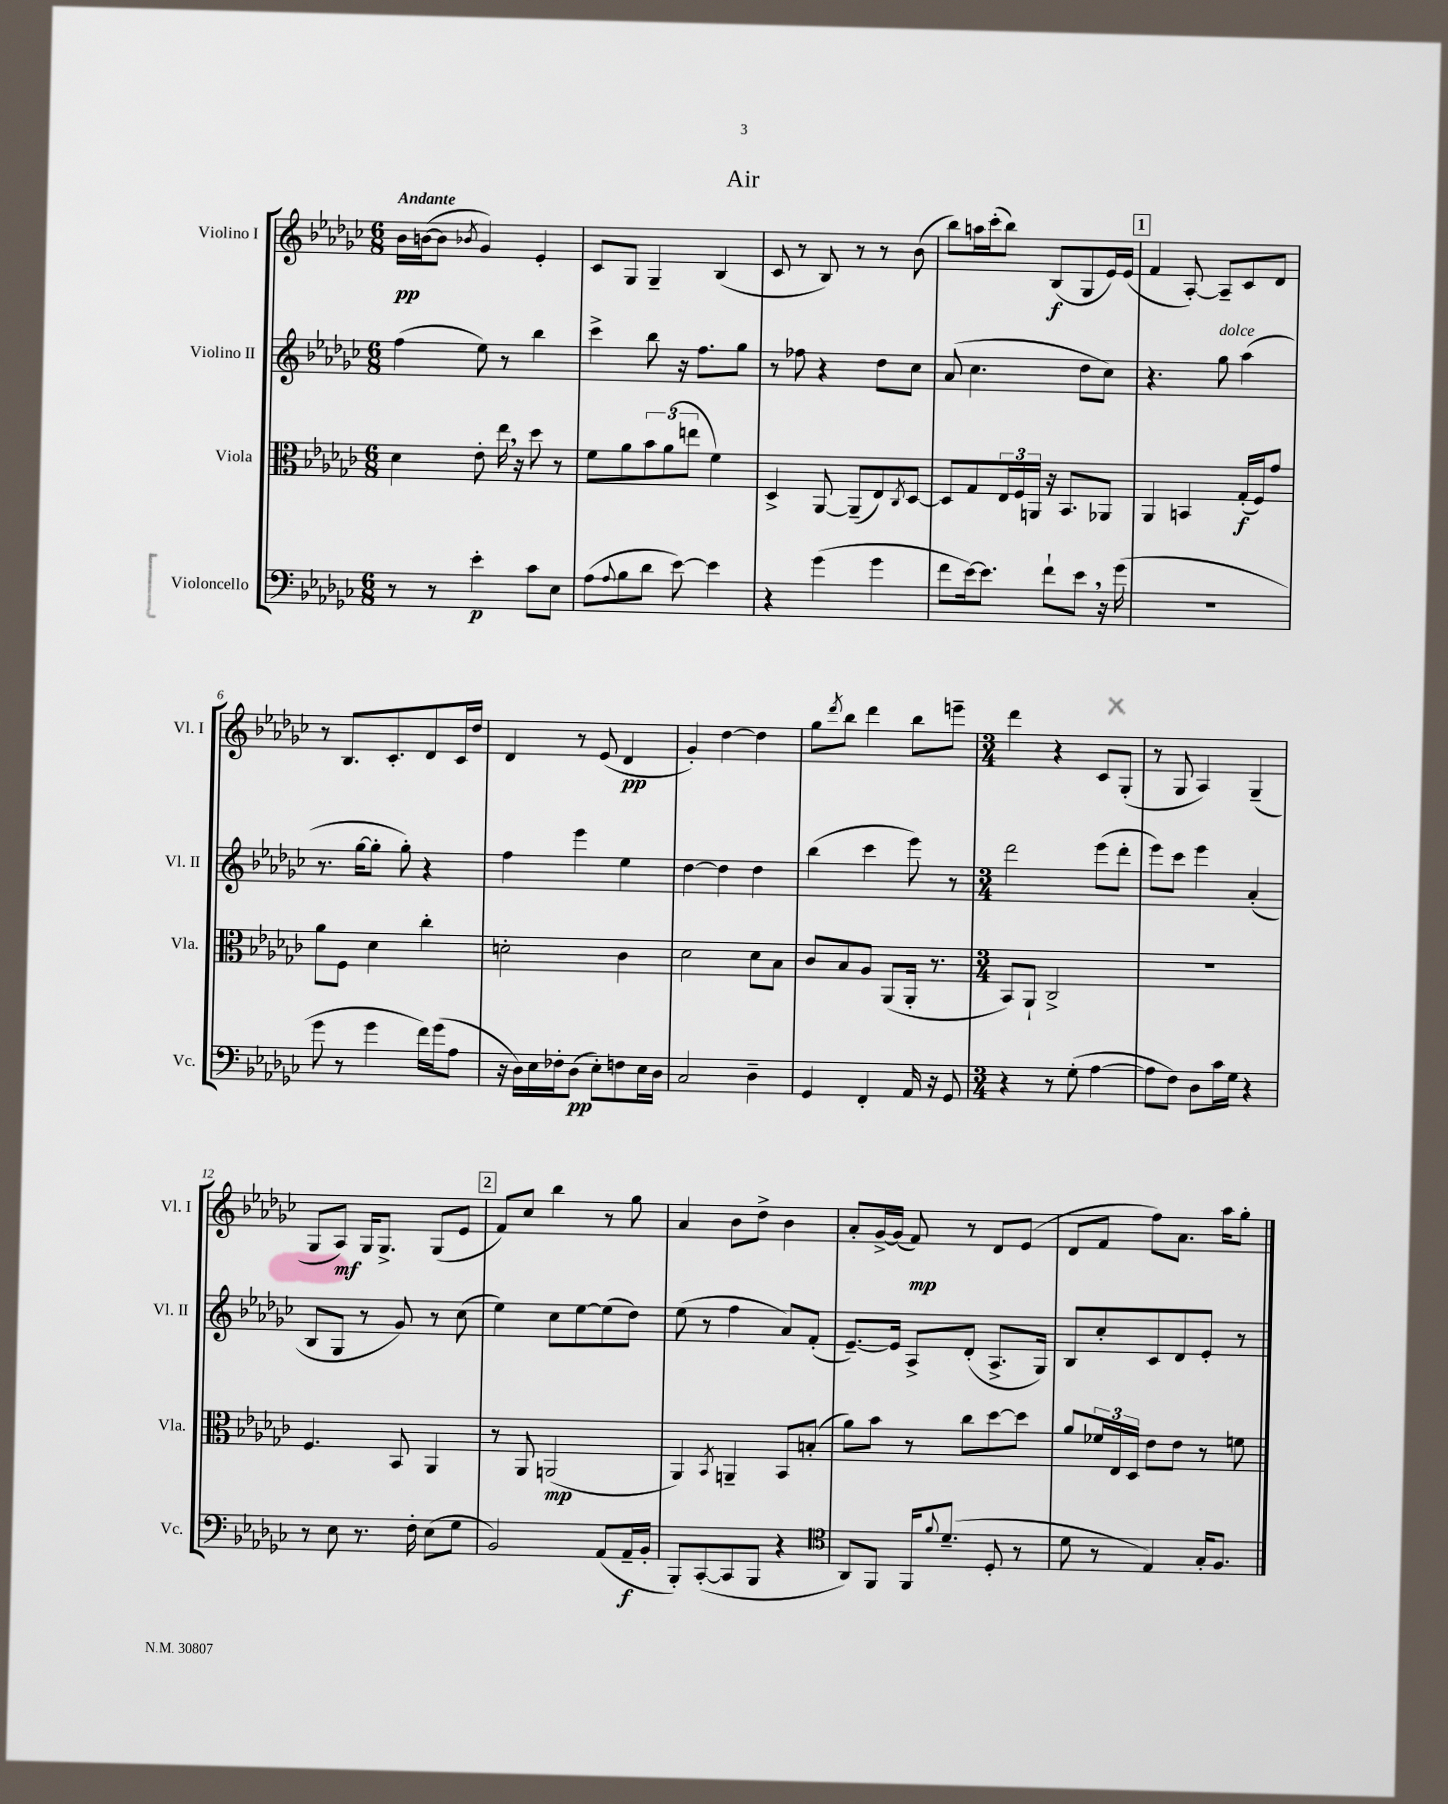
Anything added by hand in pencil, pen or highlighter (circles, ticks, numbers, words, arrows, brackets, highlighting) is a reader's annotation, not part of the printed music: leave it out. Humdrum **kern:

**kern	**dynam	**kern	**dynam	**kern	**kern	**dynam
*part4	*part4	*part3	*part3	*part2	*part1	*part1
*staff4	*staff4	*staff3	*staff3	*staff2	*staff1	*staff1
*I"Violoncello	*	*I"Viola	*	*I"Violino II	*I"Violino I	*
*I'Vc.	*	*I'Vla.	*	*I'Vl. II	*I'Vl. I	*
*clefF4	*	*clefC3	*	*clefG2	*clefG2	*
*k[b-e-a-d-g-c-]	*	*k[b-e-a-d-g-c-]	*	*k[b-e-a-d-g-c-]	*k[b-e-a-d-g-c-]	*
*M6/8	*	*M6/8	*	*M6/8	*M6/8	*
=1	=1	=1	=1	=1	=1	=1
!	!	!	!	!	!LO:TX:a:B:t=Andante	!
8r	.	4d-\	.	(4ff\	16b-\LL	pp
.	.	.	.	.	([16bn\J	.
8r	.	.	.	.	8b\J]	.
.	.	.	.	.	8qb-X/	.
4e-'\	p	8e-'\	.	8ee-\)	4g-/)	.
.	.	16ee-,\	.	8r	.	.
.	.	16r	.	.	.	.
8c-\L	.	8dd-\	.	4bb-\	4e-'/	.
8E-\J	.	8r	.	.	.	.
=2	=2	=2	=2	=2	=2	=2
(8A-\L	.	8f\L	.	4ccc-^\	8c-/L	.
8qqA-/	.	.	.	.	.	.
8B-\	.	8a-\	.	.	8G-/J	.
8d-\J	.	12b-\	.	8bb-\	4G-~/	.
.	.	(12a-\	.	.	.	.
[8e-\)	.	.	.	16r	.	.
.	.	12een\J	.	.	.	.
.	.	.	.	8.ff\L	.	.
4e-\]	.	4f\)	.	.	(4B-/	.
.	.	.	.	8gg-\J	.	.
=3	=3	=3	=3	=3	=3	=3
4r	.	4D-^/	.	8r	8c-/	.
.	.	.	.	8ff-X\	8r	.
(4g-\	.	[8AA-/	.	4r	8B-/)	.
.	.	(8AA-~/L]	.	.	8r	.
4g-\	.	8E-/)	.	8dd-\L	8r	.
.	.	8qC-/	.	.	.	.
.	.	[8D-/J	.	8cc-\J	(8b-\	.
=4	=4	=4	=4	=4	=4	=4
8f\L	.	8D-/L]	.	(8a-/	8bb-\L)	.
[16e-\k)	.	8G-/	.	4.cc-\	16aan\L	.
8.e-\J]	.	.	.	.	(16ccc-'\J	.
.	.	24E-/L	.	.	8bb-\J)	.
.	.	24F/	.	.	.	.
.	.	24AAn/JJ	.	.	.	.
8f`\L	.	16r	.	.	(8B-/L	f
.	.	8.BB-/L	.	.	.	.
8e-,\J	.	.	.	8dd-\L	8G-/	.
16r	.	8AA-X/J	.	8cc-\J)	16e-/L)	.
(16g-\	.	.	.	.	(16e-/JJ	.
!!LO:REH:place=s1:t=1
=5	=5	=5	=5	=5	=5	=5
2.r	.	4AA-/	.	4.r	4f/	.
.	.	4BBn/	.	.	[8A-'/)	.
!	!	!	!	!LO:TX:a:i:t=dolce	!	!
.	.	.	.	8gg-\	8A-~/L]	.
.	.	(16G-'/LL	f	(4aa-\	8c-/	.
.	.	16F/J)	.	.	.	.
.	.	8g-/J	.	.	8d-/J	.
!!LO:LB:g=z
=6	=6	=6	=6	=6	=6	=6
8g-\	.	8a-\L	.	8.r	8r	.
8r	.	8F\J	.	.	8.B-/L	.
.	.	.	.	[16gg-\KL	.	.
4g-\	.	4d-\	.	8gg-'\J]	.	.
.	.	.	.	.	8.c-'/	.
.	.	.	.	8gg-'\)	.	.
16f\LL)	.	4cc-'\	.	4r	8d-/	.
(16g-\J	.	.	.	.	.	.
8A-\J	.	.	.	.	16c-/L	.
.	.	.	.	.	16dd-/JJ	.
=7	=7	=7	=7	=7	=7	=7
16r	.	2dn'\	.	4ff\	4d-/	.
16D-\LL)	.	.	.	.	.	.
16E-\	.	.	.	.	.	.
16F-X'\J	.	.	.	.	.	.
(8D-\J	pp	.	.	4eee-\	8r	.
8E-'\L)	.	.	.	.	(8e-/	.
8Fn\	.	4c-\	.	4ee-\	4d-/	pp
16E-\L	.	.	.	.	.	.
16D-\JJ	.	.	.	.	.	.
=8	=8	=8	=8	=8	=8	=8
2C-/	.	2d-\	.	[4dd-\	4g-'/)	.
.	.	.	.	4dd-\]	[4dd-\	.
4D-~\	.	8d-\L	.	4dd-\	4dd-\]	.
.	.	8B-\J	.	.	.	.
=9	=9	=9	=9	=9	=9	=9
4GG-/	.	8c-/L	.	(4bb-\	8gg-\L	.
.	.	.	.	.	8qddd-/	.
.	.	8B-/	.	.	8bb-\J	.
4FF'/	.	8A-/J	.	4ccc-\	4ddd-\	.
.	.	(8AA-/L	.	.	.	.
16AA-/	.	16AA-'/Jk	.	8eee-\)	8bb-\L	.
16r	.	8.r	.	.	.	.
8GG-/	.	.	.	8r	8eeen~\J	.
=10	=10	=10	=10	=10	=10	=10
*M3/4	*	*M3/4	*	*M3/4	*M3/4	*
4r	.	8BB-/L)	.	2ddd-\	4ddd-\	.
.	.	8AA-`/J	.	.	.	.
8r	.	2C-^/	.	.	4r	.
(8G-'\	.	.	.	.	.	.
[4A-\	.	.	.	(8eee-\L	8c-/L	.
.	.	.	.	8ddd-'\J	(8G-'/J	.
=11	=11	=11	=11	=11	=11	=11
8A-\L]	.	2.r	.	8eee-\L)	8r	.
8F\J)	.	.	.	8ccc-\J	8G-/	.
8D-\L	.	.	.	4eee-\	4A-/)	.
16c-\L	.	.	.	.	.	.
16G-\JJ	.	.	.	.	.	.
4r	.	.	.	(4a-'/	(4G-~/	.
!!LO:LB:g=z
=12	=12	=12	=12	=12	=12	=12
8r	.	4.F/	.	8B-/L	8G-/L	.
8E-\	.	.	.	8G-/J	8A-/J)	mf
8.r	.	.	.	8r	16G-/KL	.
.	.	.	.	.	8.G-^/J	.
.	.	8BB-/	.	8g-/)	.	.
16F'\	.	.	.	.	.	.
(8E-\L	.	4AA-/	.	8r	(8G-/L	.
8G-\J	.	.	.	(8cc-\	8e-/J	.
!!LO:REH:place=s1:t=2
=13	=13	=13	=13	=13	=13	=13
2BB-/)	.	8r	.	4ee-\)	8f/L)	.
.	.	8AA-/	.	.	8cc-/J	.
.	.	(2AAn/	mp	8cc-\L	4bb-\	.
.	.	.	.	[8ee-\	.	.
(8AA-/L	.	.	.	(8ee-\]	8r	.
16AA-~/L	f	.	.	8dd-\J)	8gg-\	.
16BB-'/JJ	.	.	.	.	.	.
=14	=14	=14	=14	=14	=14	=14
8BBB-'/L)	.	4AA-/)	.	(8ee-\	4a-/	.
([8CC-'/	.	.	.	8r	.	.
.	.	8qBB-/	.	.	.	.
8CC-/]	.	4AAn~/	.	4ff\	8b-\L	.
8BBB-/J	.	.	.	.	8dd-^\J	.
4r	.	8BB-/L	.	8a-/L)	4b-\	.
.	.	(8Bn'/J	.	(8f'/J	.	.
=15	=15	=15	=15	=15	=15	=15
*clefC4	*	*	*	*	*	*
8AA-/L)	.	8a-\L)	.	[8.e-~/L)	8a-'/L	.
8FF/J	.	8b-\J	.	.	[16g-^/L	.
.	.	.	.	16e-/Jk]	(16g-/JJ]	.
16FF/KL	.	8r	.	8A-^/L	8f/)	mp
8qqf/	.	.	.	.	.	.
(8.d-~/J	.	.	.	.	.	.
.	.	8cc-\L	.	(8d-'/J	8r	.
8D-'/	.	[8dd-\	.	8.A-^/L	8d-/L	.
8r	.	8dd-\J]	.	.	(8e-/J	.
.	.	.	.	16G-/Jk)	.	.
=16	=16	=16	=16	=16	=16	=16
8d-\	.	8a-/L	.	8B-/L	8d-/L	.
8r	.	24f-X/L	.	8cc-'/	8f/J	.
.	.	24E-/	.	.	.	.
.	.	24D-/JJ	.	.	.	.
4E-/)	.	8e-\L	.	8c-/	8ff\L)	.
.	.	8e-\J	.	8d-/	8.a-\J	.
16G-'/KL	.	8r	.	8e-'/J	.	.
8.F/J	.	.	.	.	16aa-\KL	.
.	.	8fn\	.	8r	8gg-'\J	.
==	==	==	==	==	==	==
*-	*-	*-	*-	*-	*-	*-
